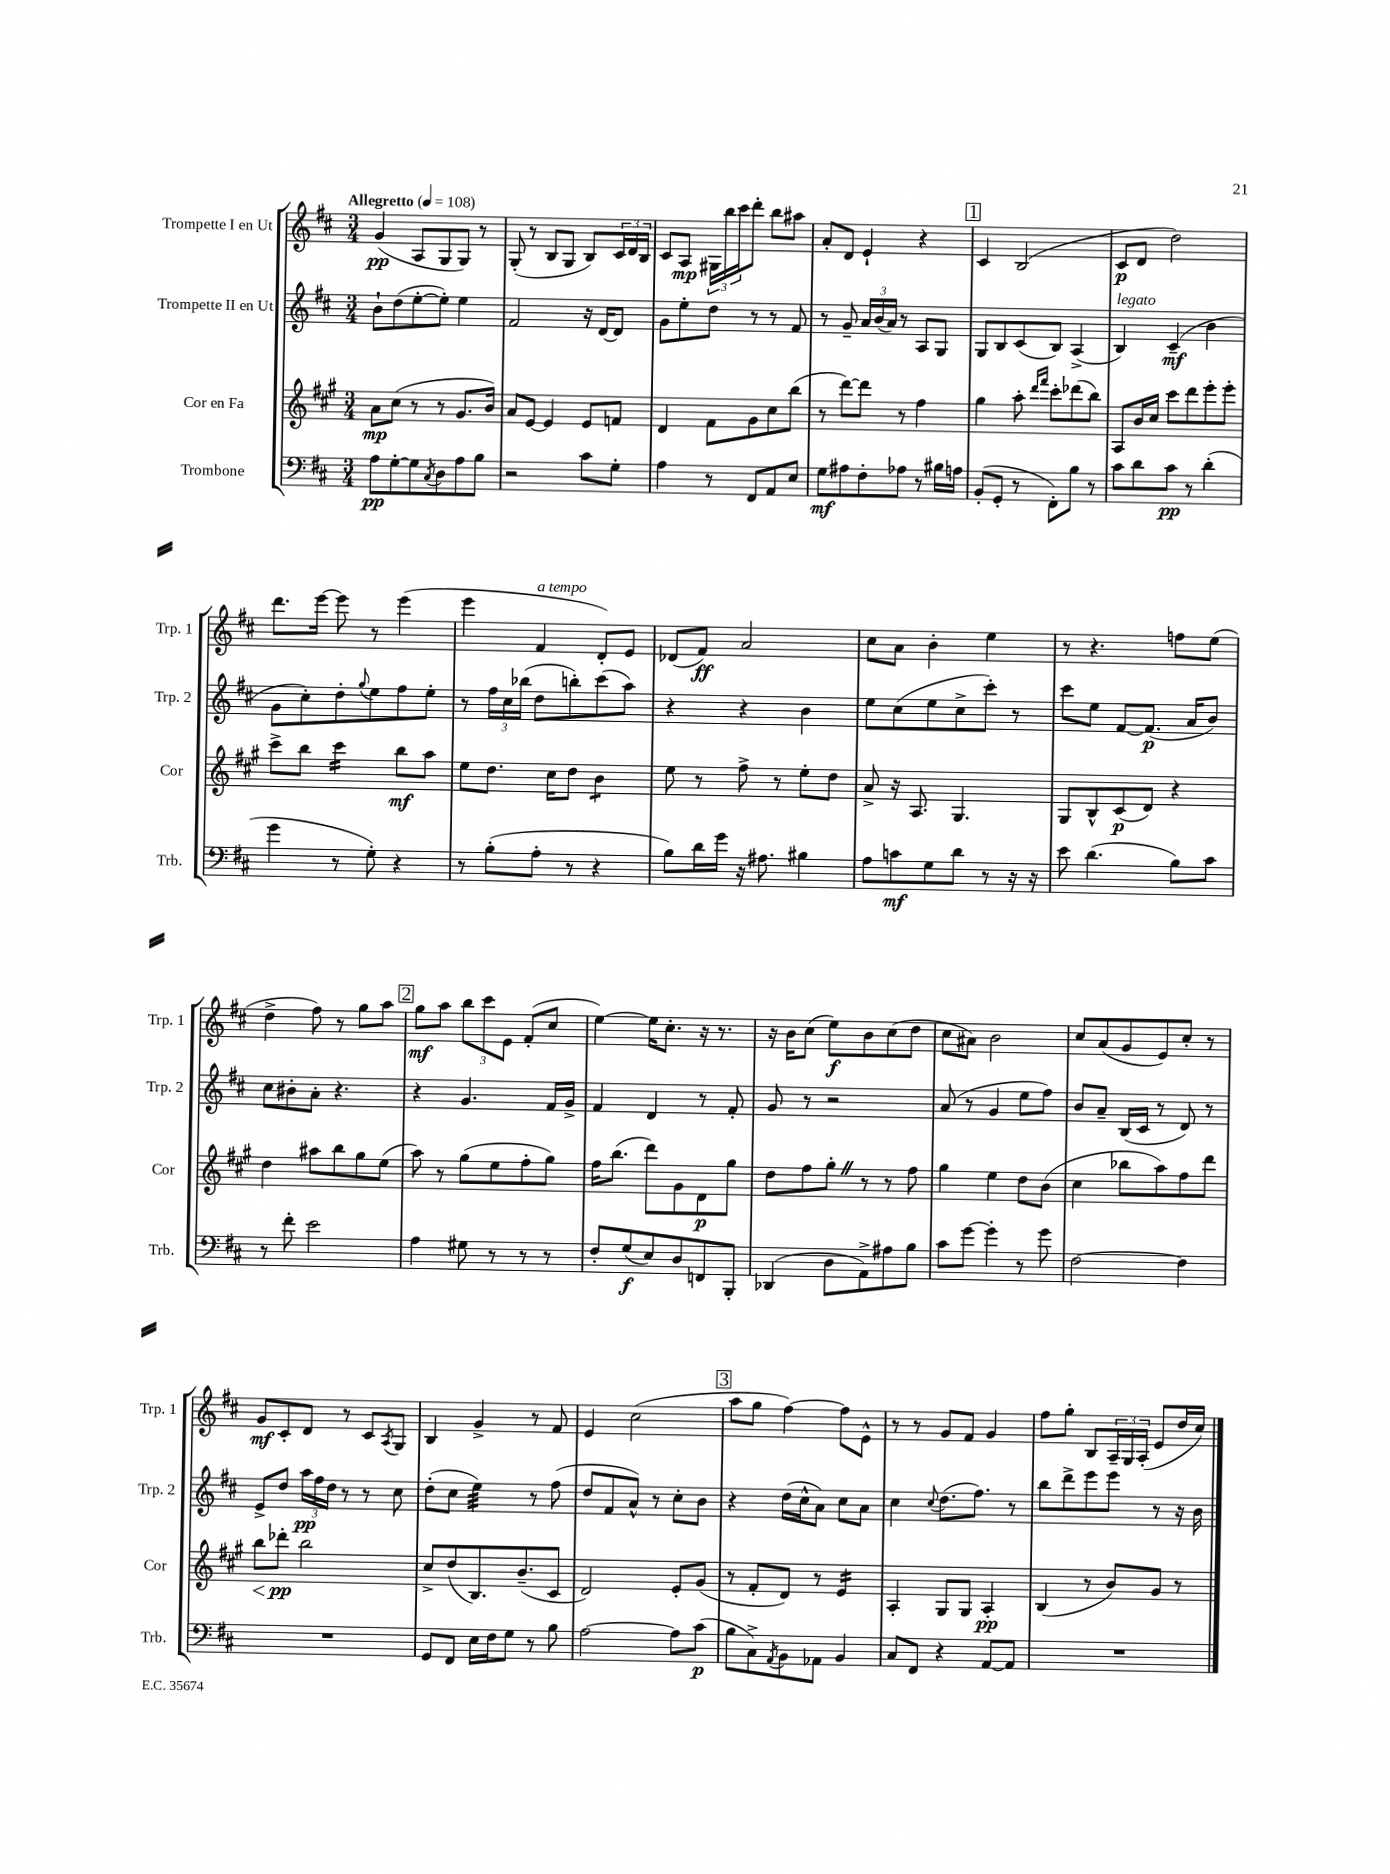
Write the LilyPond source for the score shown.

<<
\new StaffGroup <<
\new Staff = "s0" \with { instrumentName = "Trompette I en Ut" shortInstrumentName = "Trp. 1" } {
    \clef treble \key d \major \numericTimeSignature \time 3/4 \tempo "Allegretto" 4 = 108
    g'4\pp( a8 g8 g8) r8 |
    g8-.( r8 b8 g8 b8) \tuplet 3/2 { cis'16 d'16 b16 } |
    cis'8 a8\mp \tuplet 3/2 { gis16 b''16 cis'''16 } d'''8-. b''8 ais''8 |
    a'8-. d'8 e'4-! r4 |
    \mark \markup { \box "1" } cis'4 b2( |
    cis'8\p d'8 d''2) |
    d'''8. e'''16~ e'''8 r8 e'''4( |
    e'''4 fis'4^\markup { \italic "a tempo" } d'8-.) e'8 |
    des'8( fis'8\ff) a'2 |
    cis''8 a'8 b'4-. e''4 |
    r8 r4. f''8 e''8( |
    d''4-> fis''8) r8 g''8 a''8 |
    \mark \markup { \box "2" } g''8\mf a''8 \tuplet 3/2 { b''8 cis'''8 e'8 } fis'8-.( cis''8 |
    e''4~) e''16 cis''8.-. r16 r8. |
    r16 b'16 cis''8( e''8\f) b'8 cis''8( d''8 |
    cis''8 ais'8) b'2 |
    cis''8 a'8( g'8 e'8) cis''8-. r8 |
    g'8\mf cis'8-. d'8 r8 cis'8 \acciaccatura { a8 } g8 |
    b4 g'4-> r8 fis'8 |
    e'4 cis''2( |
    \mark \markup { \box "3" } a''8 g''8 fis''4~) fis''8 e'8-^ |
    r8 r8 g'8 fis'8 g'4 |
    fis''8 g''8-. b8 \tuplet 3/2 { a16-- g16 a16-.( } e'8 d''16 cis''16) \bar "|." |
}
\new Staff = "s1" \with { instrumentName = "Trompette II en Ut" shortInstrumentName = "Trp. 2" } {
    \clef treble \key d \major \numericTimeSignature \time 3/4
    b'8-! d''8( e''8~-. e''8-.) e''4 |
    fis'2 r16 d'16~ d'8 |
    g'8 e''8-. d''8 r8 r8 fis'8 |
    r8 g'8-- \tuplet 3/2 { a'16 b'16( a'16) } r8 a8 g8 |
    \mark \markup { \box "1" } g8 b8 cis'8( b8) a4->( |
    b4^\markup { \italic "legato" }) cis'4--\mf( b'4 |
    g'8 cis''8-.) d''8-. \appoggiatura { g''8 } e''8 fis''8 e''8-. |
    r8 \tuplet 3/2 { fis''16 cis''16 bes''16( } d''8 b''8-.) cis'''8( a''8) |
    r4 r4 b'4 |
    e''8 cis''8( e''8 cis''8-> cis'''8-.) r8 |
    cis'''8 e''8 fis'8~ fis'8.\p( a'16 b'8) |
    cis''8 bis'8-. a'8-. r4. |
    \mark \markup { \box "2" } r4 g'4. fis'16 g'16-> |
    fis'4 d'4 r8 fis'8-. |
    g'8 r8 r2 |
    a'8( r8 g'4 e''8 fis''8) |
    b'8 a'8-- b16( cis'16 r8 d'8) r8 |
    e'8-> d''8 \tuplet 3/2 { a''16\pp fis''16 d''16 } r8 r8 cis''8 |
    d''8-.( cis''8 e''4:32) r8 fis''8( |
    d''8 fis'8 a'8-^) r8 cis''8-. b'8 |
    \mark \markup { \box "3" } r4 d''16( cis''16-^ a'8) cis''8 a'8 |
    cis''4 \appoggiatura { cis''8 } d''8.( fis''8.) r8 |
    b''8 d'''8-> e'''8 e'''8 r8 r16 b'16 \bar "|." |
}
\new Staff = "s2" \with { instrumentName = "Cor en Fa" shortInstrumentName = "Cor" } {
    \clef treble \key a \major \numericTimeSignature \time 3/4
    a'8\mp cis''8( r8 r8 gis'8. b'16) |
    a'8 e'8~ e'4 e'8 f'8 |
    d'4 fis'8 gis'8 cis''8 b''8( |
    r8 d'''8~) d'''8 r8 fis''4 |
    \mark \markup { \box "1" } gis''4 a''8-. \grace { d'''16 fis'''16 } cis'''8-. des'''8( b''8) |
    a8 b'16 cis''16 cis'''8 d'''8 e'''8-. e'''8-. |
    cis'''8-> b''8 cis'''4:16 b''8\mf a''8 |
    e''8 d''8. cis''16 d''8 b'4:8 |
    e''8 r8 fis''8-> r8 e''8-. d''8 |
    a'8-> r16 a8. gis4. |
    gis8 b8-^ cis'8\p( d'8) r4 |
    d''4 ais''8 b''8 gis''8 e''8( |
    \mark \markup { \box "2" } a''8) r8 gis''8( e''8 fis''8-. gis''8) |
    fis''16 b''8.( d'''8) gis'8 d'8\p gis''8 |
    d''8 fis''8 gis''8-. \once \override BreathingSign.text = \markup { \musicglyph "scripts.caesura.straight" } \breathe r8 r8 fis''8 |
    gis''4 e''4 d''8 b'8( |
    cis''4 bes''8 a''8) fis''8 d'''8 |
    b''8\< des'''8-.\pp\! b''2 |
    cis''8-> d''8( b8.) b'8.--( cis'8 |
    d'2) e'8-. gis'8( |
    \mark \markup { \box "3" } r8 fis'8-. d'8) r8 e'4:16 |
    a4-. gis8 gis8 a4-.\pp |
    b4( r8 b'8) gis'8 r8 \bar "|." |
}
\new Staff = "s3" \with { instrumentName = "Trombone" shortInstrumentName = "Trb." } {
    \clef bass \key d \major \numericTimeSignature \time 3/4
    a8\pp g8~-. g8 \acciaccatura { cis8 } d8 a8 b8 |
    r2 cis'8 g8-. |
    a4 r8 fis,8 a,8 e8 |
    g8\mf ais8 fis8-. aes8 r8 bis16 a16 |
    \mark \markup { \box "1" } b,8-.( g,8-. r8 fis,8-.) b8 r8 |
    cis'8 d'8 cis'8\pp r8 d'4-.( |
    g'4 r8 g8-.) r4 |
    r8 b8-.( a8-. r8 r4 |
    b8) d'16 g'16 r16 ais8. bis4 |
    a8 c'8\mf g8 d'8 r8 r16 r16 |
    e'8 d'4.( b8) cis'8 |
    r8 fis'8-. e'2 |
    \mark \markup { \box "2" } a4 gis8 r8 r8 r8 |
    fis8-. g8\f( e8) d8 f,8 b,,8-. |
    des,4( d8 a,8->) ais8 b8 |
    cis'8 g'8~ g'4-. r8 g'8 |
    fis2~ fis4 |
    R2. |
    g,8 fis,8 e16 fis16 g8 r8 b8 |
    a2~ a8 cis'8\p( |
    \mark \markup { \box "3" } b8 cis8->) \acciaccatura { a,8 } b,8 aes,8 b,4 |
    cis8 fis,8 r4 a,8~ a,8 |
    R2. \bar "|." |
}
>>
>>
\layout { \context { \Score \remove "Bar_number_engraver" } }
